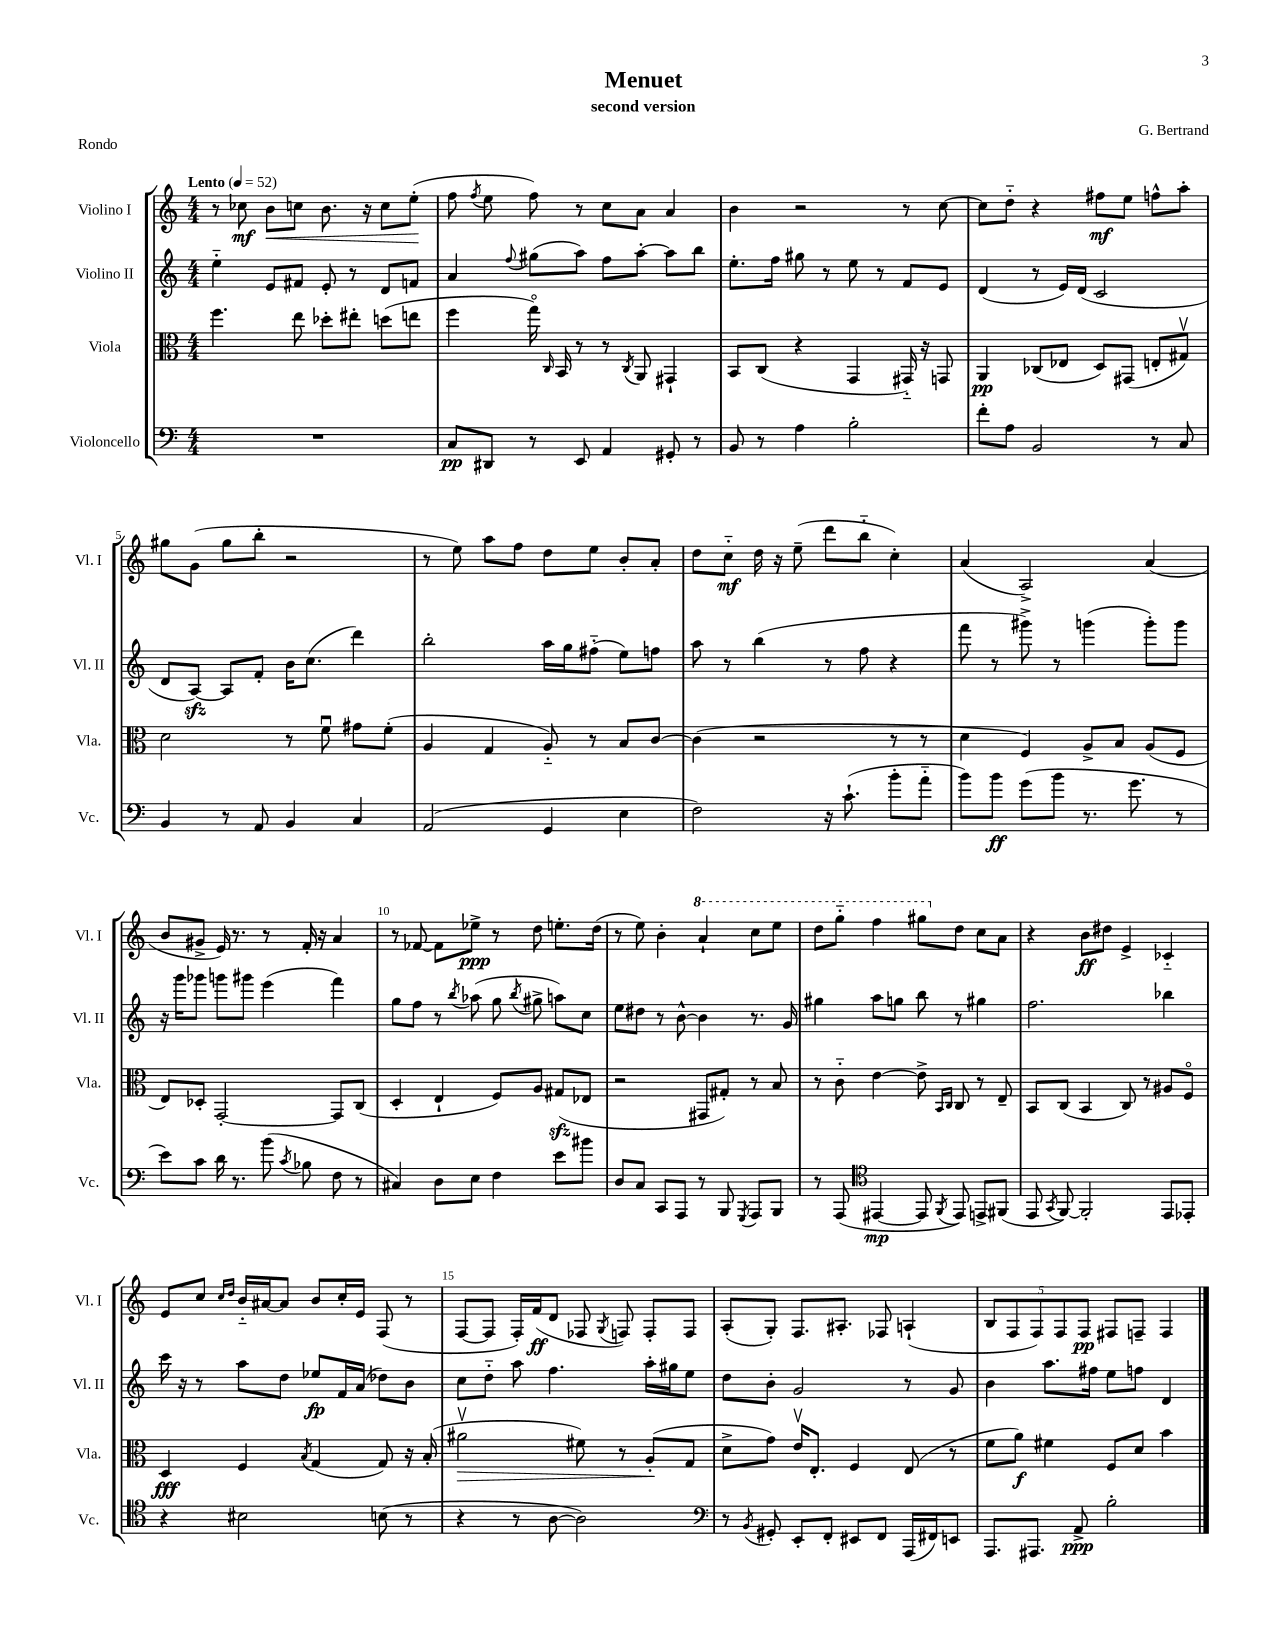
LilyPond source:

\header { title = "Menuet" composer = "G. Bertrand" subtitle = "second version" piece = "Rondo" }
<<
\new StaffGroup <<
\new Staff = "s0" \with { instrumentName = "Violino I" shortInstrumentName = "Vl. I" } {
    \clef treble \key c \major \numericTimeSignature \time 4/4 \tempo "Lento" 4 = 52
    \autoBeamOff r8 ces''8\mf b'8[\< c''8] b'8. r16 c''8[ e''8]-.\!( |
    f''8 \acciaccatura { f''8 } e''8 f''8) r8 c''8[ a'8] a'4 |
    b'4 r2 r8 c''8~ |
    c''8[ d''8]-_ r4 fis''8[\mf e''8] f''8[-^ a''8]-. |
    gis''8[ g'8]( gis''8[ b''8]-. r2 |
    r8 e''8) a''8[ f''8] d''8[ e''8] b'8[-. a'8]-. |
    d''8[ c''8]-_\mf d''16 r16 e''8--( d'''8[ b''8]-_ c''4-.) |
    a'4( a2->) a'4( |
    b'8[ gis'8]-> e'16) r8. r8 f'16-. r16 a'4 |
    r8 fes'8~ fes'8[ ees''8]->\ppp r8 d''8 e''8.[-. d''16]( |
    r8 e''8) b'4-. \ottava #1 a''4-! c'''8[ e'''8] |
    d'''8[ g'''8]-_ f'''4 gis'''8[ \ottava #0 d''8] c''8[ a'8] |
    r4 b'8[\ff dis''8] e'4-> ces'4-_ |
    e'8[ c''8] \grace { c''16[ d''16] } b'16[-_ ais'16~ ais'8] b'8[ c''16-. e'16] f8( r8 |
    f8[~ f8] f16[-.) f'16\ff( d'8] fes8 \acciaccatura { g8 } f8) f8[-. f8] |
    a8[-.( g8]-.) f8.[ ais8.]-. fes8 a4-!( |
    \tuplet 5/4 { b8[ f8 f8) f8 f8]\pp } fis8[ f8]-- f4 \bar "|." |
}
\new Staff = "s1" \with { instrumentName = "Violino II" shortInstrumentName = "Vl. II" } {
    \clef treble \key c \major \numericTimeSignature \time 4/4
    \autoBeamOff e''4-_ e'8[ fis'8] e'8-. r8 d'8[ f'8] |
    a'4 \appoggiatura { f''8 } gis''8[( a''8]) f''8[ a''8]~-. a''8[ b''8] |
    e''8.[-. f''16] gis''8 r8 e''8 r8 f'8[ e'8] |
    d'4( r8 e'16[) d'16]( c'2 |
    d'8[ a8]~\sfz) a8[ f'8]-. b'16[ c''8.]( d'''4) |
    b''2-. a''16[ g''16 fis''8]-_( e''8[) f''8] |
    a''8 r8 b''4( r8 f''8 r4 |
    f'''8 r8 gis'''8->) r8 g'''4( g'''8[-.) g'''8] |
    r16 g'''16[ ges'''8] g'''8[ gis'''8] e'''4( f'''4) |
    g''8[ f''8] r8 \acciaccatura { b''8 } aes''8( g''8 \acciaccatura { b''8 } gis''8-> a''8[) c''8] |
    e''8[ dis''8] r8 b'8~-^ b'4 r8. g'16 |
    gis''4 a''8[ g''8] b''8 r8 gis''4 |
    f''2. bes''4 |
    c'''16 r16 r8 a''8[ d''8] ees''8[\fp f'16 a'16]( des''8[) b'8] |
    c''8[ d''8]-_ a''8 f''4. a''16[-. gis''16 e''8] |
    d''8[ b'8]-. g'2 r8 g'8 |
    b'4 a''8.[ fis''16] e''8[ f''8] d'4 \bar "|." |
}
\new Staff = "s2" \with { instrumentName = "Viola" shortInstrumentName = "Vla." } {
    \clef alto \key c \major \numericTimeSignature \time 4/4
    \autoBeamOff f''4. e''8 des''8[-. eis''8]-. d''8[( e''8] |
    f''4 g''16\flageolet) \grace { c16 } b,16 r8 r8 \acciaccatura { c8 } a,8 gis,4-! |
    b,8[ c8]( r4 g,4 gis,16-_) r16 g,8 |
    a,4\pp ces8[( ees8] d8[) gis,8]( e8[-. gis8]\upbow) |
    d'2 r8 f'8\downbow gis'8[ f'8]-.( |
    a4 g4 a8-_) r8 b8[ c'8]~ |
    c'4( r2 r8 r8 |
    d'4 f4) a8[-> b8] a8[( f8] |
    e8[) des8]-. g,2~-. g,8[ c8]( |
    d4-. e4-! f8[) a8] gis8[\sfz( ees8] |
    r2 gis,8[ gis8]-.) r8 b8 |
    r8 c'8-_ e'4~ e'8-> \grace { b,16[ c16] } c8 r8 e8-- |
    b,8[ c8]( b,4 c8) r8 ais8[ f8]\flageolet |
    d4\fff f4 \acciaccatura { b8 } g4( g8) r16 b16-.( |
    ais'2\upbow\> fis'8) r8 a8[-.\!( g8] |
    d'8[-> g'8]) e'16[\upbow e8.]-. f4 e8( r8 |
    f'8[ a'8]\f) fis'4 f8[ d'8] b'4 \bar "|." |
}
\new Staff = "s3" \with { instrumentName = "Violoncello" shortInstrumentName = "Vc." } {
    \clef bass \key c \major \numericTimeSignature \time 4/4
    \autoBeamOff R1 |
    c8[\pp dis,8] r8 e,8 a,4 gis,8-. r8 |
    b,8 r8 a4 b2-. |
    f'8[-. a8] b,2 r8 c8 |
    b,4 r8 a,8 b,4 c4 |
    a,2( g,4 e4 |
    f2) r16 c'8.-!( b'8[-. a'8]-_ |
    b'8[) b'8]\ff g'8[( b'8] r8. g'8. r8 |
    e'8[) c'8] d'16 r8. b'8( \acciaccatura { c'8 } bes8 f8 r8 |
    cis4) d8[ e8] f4 e'8[ bis'8] |
    d8[ c8] c,8[ a,,8] r8 b,,8 \acciaccatura { g,,8 } a,,8[ b,,8] |
    r8 a,,8( \clef tenor eis,4~\mp eis,8 \acciaccatura { f,8 } eis,8) e,8[-> fis,8]( |
    e,8 \acciaccatura { g,8 } f,8~) f,2-. e,8[ ees,8]-. |
    r4 bis2 b8( r8 |
    r4 r8 a8~ a2) |
    \clef bass r8 \acciaccatura { b,8 } gis,8-. e,8[-. f,8]-. eis,8[ f,8] a,,16[( fis,16) e,8] |
    a,,8.[ ais,,8.] a,8->\ppp b2-. \bar "|." |
}
>>
>>
\layout { \context { \Score \override BarNumber.break-visibility = ##(#f #t #t) barNumberVisibility = #(every-nth-bar-number-visible 5) } }
